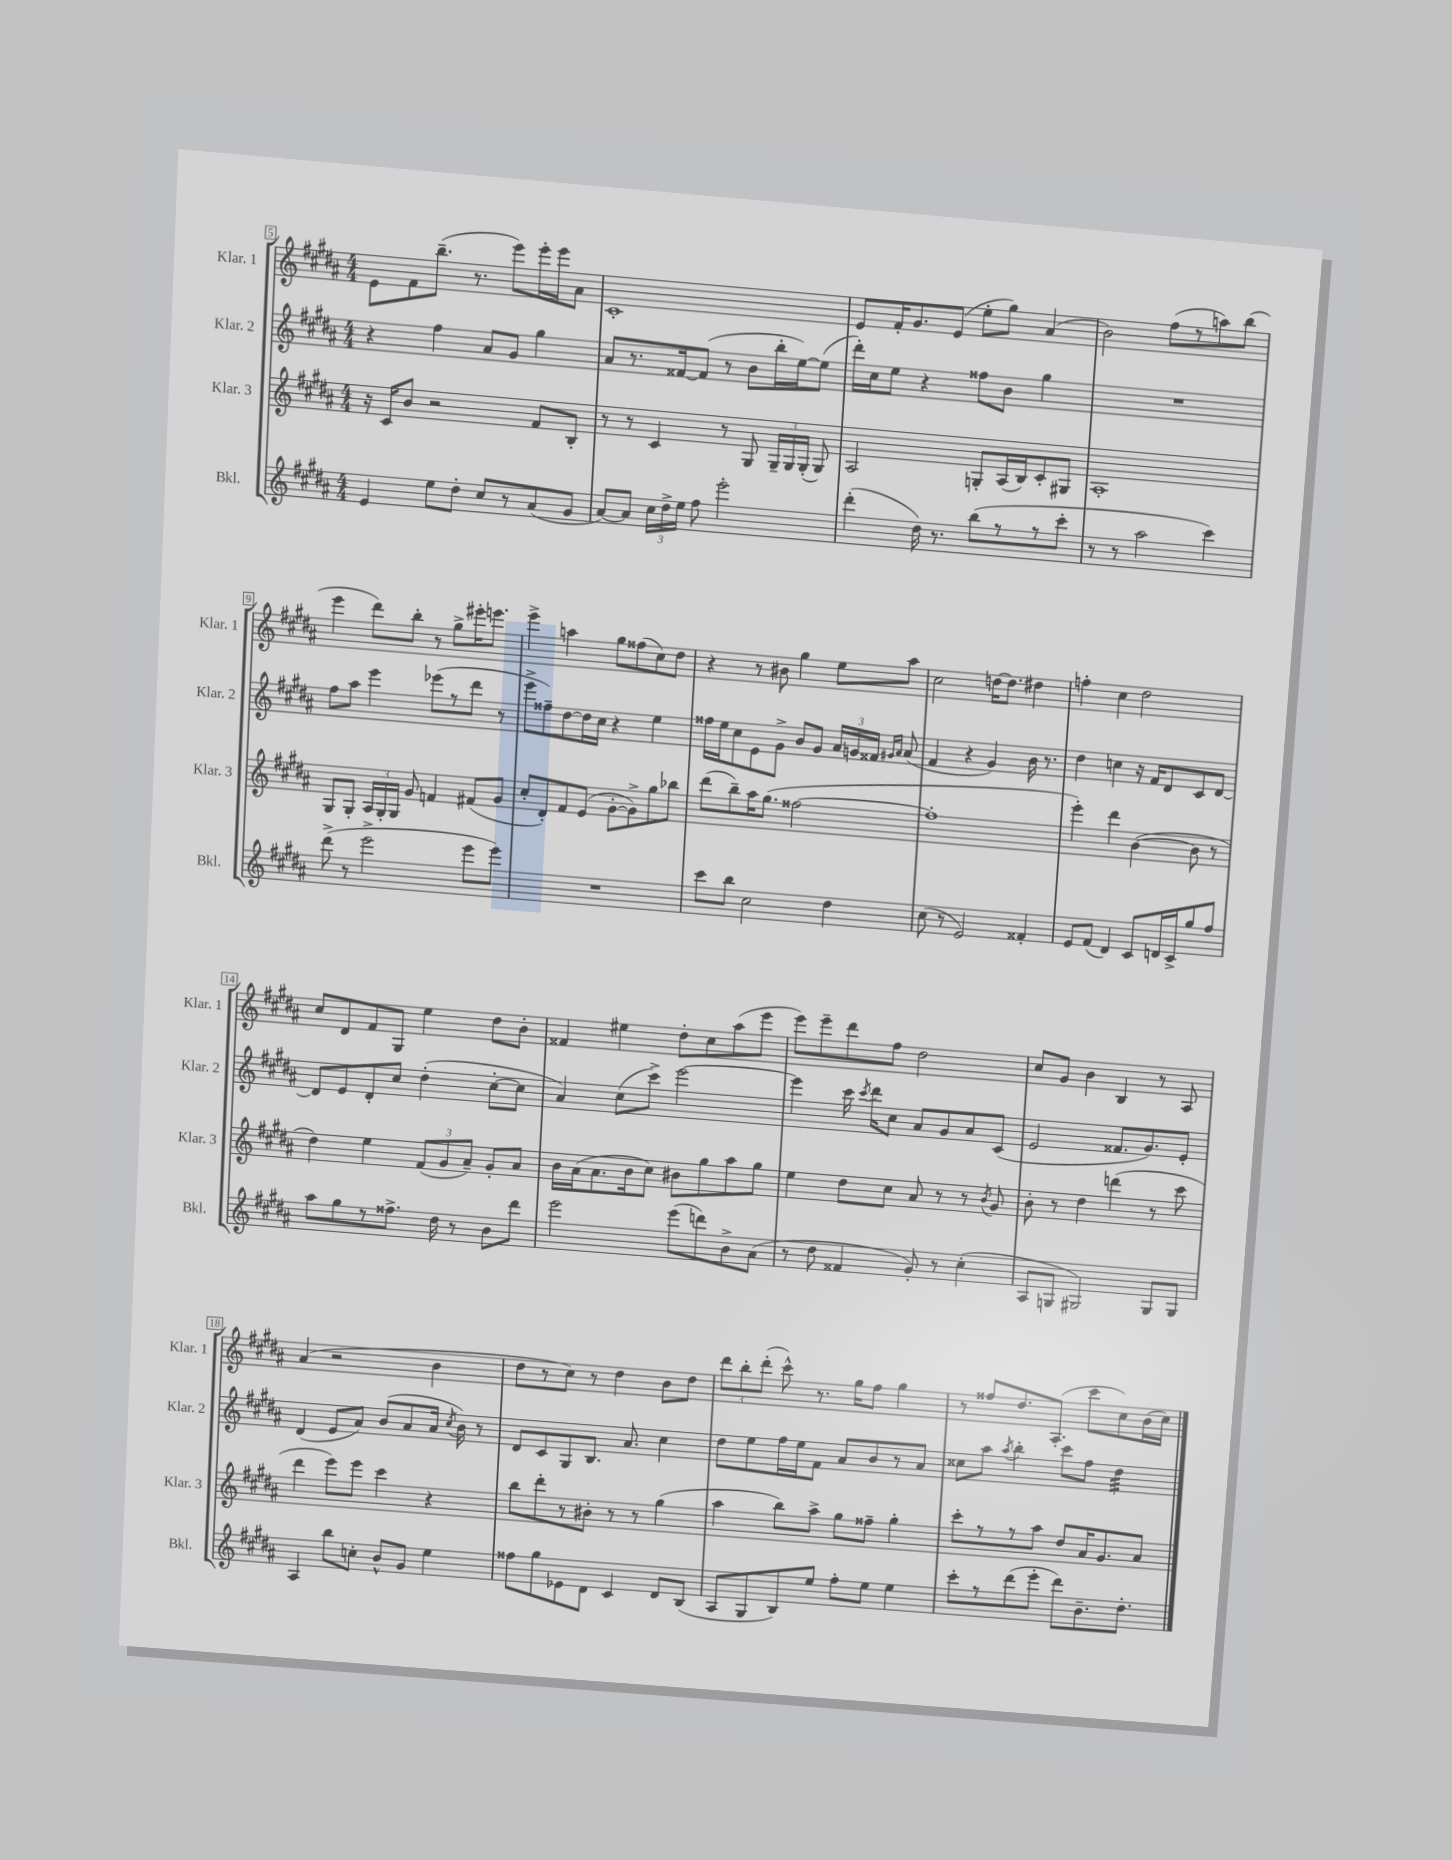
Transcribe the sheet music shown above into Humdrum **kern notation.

**kern	**kern	**kern	**kern
*staff4	*staff3	*staff2	*staff1
*clefG2	*clefG2	*clefG2	*clefG2
*k[f#c#g#d#a#]	*k[f#c#g#d#a#]	*k[f#c#g#d#a#]	*k[f#c#g#d#a#]
*M4/4	*M4/4	*M4/4	*M4/4
4e/	16r	4r	8e\L
.	16c#/LK	.	.
.	8b/J	.	8f#\
8ee\L	2r	4ff#\	(8.bb~\J
8dd#'\J	.	.	.
.	.	.	8.r
8cc#/L	.	8a#/L	.
8r	.	8g#/J	8eee\L)
(8a#/	8f#/L	4gg#\	16eee'\L
.	.	.	16eee\J
8g#/J	8B'/J	.	8a#\J
=	=	=	=
[8a#/L)	8r	8a#/L	1c#'
8a#/]J	8r	8.r	.
24cc#\LL	4c#/	.	.
24dd#^\	.	.	.
.	.	[16f##/k	.
24ee\JJ	.	.	.
8ff#\	.	(8f##/]J	.
2eee'\	8r	8r	.
.	8G#/	8b\L	.
.	24G#~/LL	16bb'\L	.
.	24G#/	.	.
.	.	[16ee\J)	.
.	(24G#'/JJ	.	.
.	8G#/)	(8ee\]J	.
=	=	=	=
(4ddd#'\	2A#/	16ddd#'\LL)	8e/L
.	.	16cc#\J	.
.	.	8ee\J	16f#'/K
.	.	.	8.g#/
16dd#\)	.	4r	.
8.r	.	.	.
.	.	.	(8e/J
(8bb\L	8G'/L	8ff##\L	8ee'\L
8r	(16A#/L	8b\J	8gg#\J)
.	16B/J)	.	.
8r	8c#'/	4gg#\	(4a#/
8ccc#'\J	8G#/J	.	.
=	=	=	=
8r	1A#'	1r	2b\)
8r	.	.	.
2aa#\	.	.	.
.	.	.	(8ff#\L
.	.	.	8r
4ccc#\)	.	.	8aa\)
.	.	.	(8bb\J
=	=	=	=
(8ddd#^\	8G#/L	8ff#\L	4eee\
8r	8G#'/J	8aa#\J	.
2eee^\	24A#/LL	4eee\	8ddd#\L)
.	24G#'/	.	.
.	24G#/JJ	.	.
.	8g#/	.	8bb'\J
.	4f/	(8eee-\L	8r
.	.	8r	8gg#^\L
8eee\L	(8f#/L	8ddd#\J	16eee#'\K
.	.	.	8.eee\J
8eee\J)	8g#/J	8r	.
=	=	=	=
1r	8cc#'/L	8eee^\L	4eee^\
.	8d#'/)	8ff##~\)	.
.	8f#/	[8dd#\	4aa\
.	(8e/J	16dd#\]L	.
.	.	16cc#\JJ	.
.	[8g#'\L	4r	8gg#\L
.	8g#^\])	.	(8ff##\
.	8gg#\	4ee\	8cc#\)
.	8bb-\J	.	8dd#\J
=	=	=	=
8ccc#\L	(8ddd#\L	16ff##\LL	4r
.	.	16ee\J	.
8bb\J	8bb~\)	8cc#\	.
2cc#\	16aa#\K	8e\	8r
.	(8.gg#\J	.	.
.	.	8g#^\J	8b#\
.	[2ff##\	8b/L	4gg#\
.	.	8g#/J	.
4dd#\	.	24a#/LL	8ee\L
.	.	24g/	.
.	.	24f##/JJ	.
.	.	16qqg#/LL	.
.	.	16qqa#/JJ	.
.	.	(8a#/	8aa#\J
=	=	=	=
(8cc#\	1ff##']	4f#/	2cc#\
8r	.	.	.
2e/)	.	4r	.
.	.	4g#/)	[16dd\LK
.	.	.	8.dd\]J
4f##'/	.	16b\	4dd#\
.	.	8.r	.
=	=	=	=
8e/L	4eee'\)	4dd#\	4ff'\
(8f#/J	.	.	.
4d#/)	4ddd#\	4cc\	4cc#\
8c#/L	([4b\	16r	2dd#\
.	.	16f#/LK	.
16d/L	.	8d#/	.
16c#^/J	.	.	.
8gg#/	8b\]	8c#/	.
8ff#/J	8r	[8d#/J	.
=	=	=	=
8aa#\L	4dd#\)	8d#/]L	8cc#/L
8gg#\	.	8e/	8d#/
8r	4ee\	8d#'/	8f#/
8.ff##^\J	.	8cc#/J	8G#/J
.	(12f#/L	(4dd#'\	4ee\
16dd#\	.	.	.
.	12g#/	.	.
8r	.	.	.
.	12a#~/J)	.	.
8b\L	8g#'/L	[8cc#'\L	8dd#\L
8ddd#\J	8a#/J	8cc#\]J	8b'\J
=	=	=	=
2eee\	16b\LL	4a#/)	4f##/
.	(16a#\J	.	.
.	8.a#\	.	.
.	.	(8cc#\L	4ee#\
.	16b\k	.	.
.	8cc#\J)	8ccc#^\J)	.
(8eee\L	8b#\L	[2eee\	8dd#'\L
8ddd\)	8gg#\	.	8cc#\
8b^\	8aa#\	.	(8aa#\
(8a#\J	8gg#\J	.	8eee\J
=	=	=	=
8r	4ee\	4eee\]	8eee\L)
8dd#\	.	.	8eee~\
4f##/	8dd#\L	16ccc#\	8ddd#\
.	.	8qccc#/	.
.	.	16ddd#\LK	.
.	8cc#\J	8cc#\J	8ff#\J
8g#'/)	8a#/	8a#/L	2dd#\
8r	8r	8g#/	.
(4cc#'\	8r	8a#/	.
.	8qb/	.	.
.	8g#/	(8c#/J	.
=	=	=	=
8A#/L	8b'\	2e/	8cc#/L
8G/J	8r	.	8g#/J
2G#/)	4dd#\	.	4b\
.	(4ddd\	8.f##/L	4B/
.	.	8.g#/)	.
8G#/L	8r	.	8r
8G#/J	8ccc#\	8e'/J	8A#/
=	=	=	=
4A#/	4ddd#\	(4d#/	(4a#/
8bb\L	8eee\L)	8e/L	2r
8cc'\J	8eee\J	8a#/J)	.
8b^^/L	4ccc#\	(8b/L	.
8g#/J	.	8a#/	.
4ee\	4r	16a#/Jk	4b\
.	.	8qcc#/	.
.	.	16b\)	.
.	.	8r	.
=	=	=	=
8ff##\L	8bb\L	8d#/L	8dd#\L
8gg#\	8ddd#'\	8c#/	8r
8e-\	8r	8G#/	8cc#\J)
8d#\J	8b#'\J	8.B/J	8r
4c#/	8r	.	4dd#\
.	.	8.a#/	.
.	8r	.	.
8d#/L	(4gg#\	4cc#\	8b\L
(8B/J	.	.	8dd#\J
=	=	=	=
8A#/L	4aa#\	8dd#\L	12ddd#\L
.	.	.	12bb'\
8G#/	.	8ee\	.
.	.	.	(12ddd#'\J
8B/)	8bb\L)	16ff#\L	8ccc#^^\)
.	.	16ee\J	.
8ee/J	8aa#^\J	8f#\J	8.r
8ff#'\L	8gg#\L	8a#/L	.
.	.	.	16gg#\LK
8ee\J	8ff##~\J	8b/	8ff#\J
4ee\	4gg#'\	8r	4gg#\
.	.	8a#/J	.
=	=	=	=
8ccc#'\L	8ccc#'\L	8cc##\L	8r
8r	8r	8aa#\J	8ff##/L
.	.	8qaa#/	.
(8ddd#\	8r	4bb'\	8.dd#/
8eee'\J	8aa#\J	.	.
.	.	.	(8.A#'/J
8ddd#\L)	8dd#/L	8ccc#\L	.
8.b~\	16a#/K	8ff#\J	8ccc#\L
.	8.g#/	.	.
.	.	4dd#\	8cc#\)
8.dd#'\J	.	.	.
.	8a#/J	.	(16b\L
.	.	.	16cc#\JJ)
==	==	==	==
*-	*-	*-	*-
